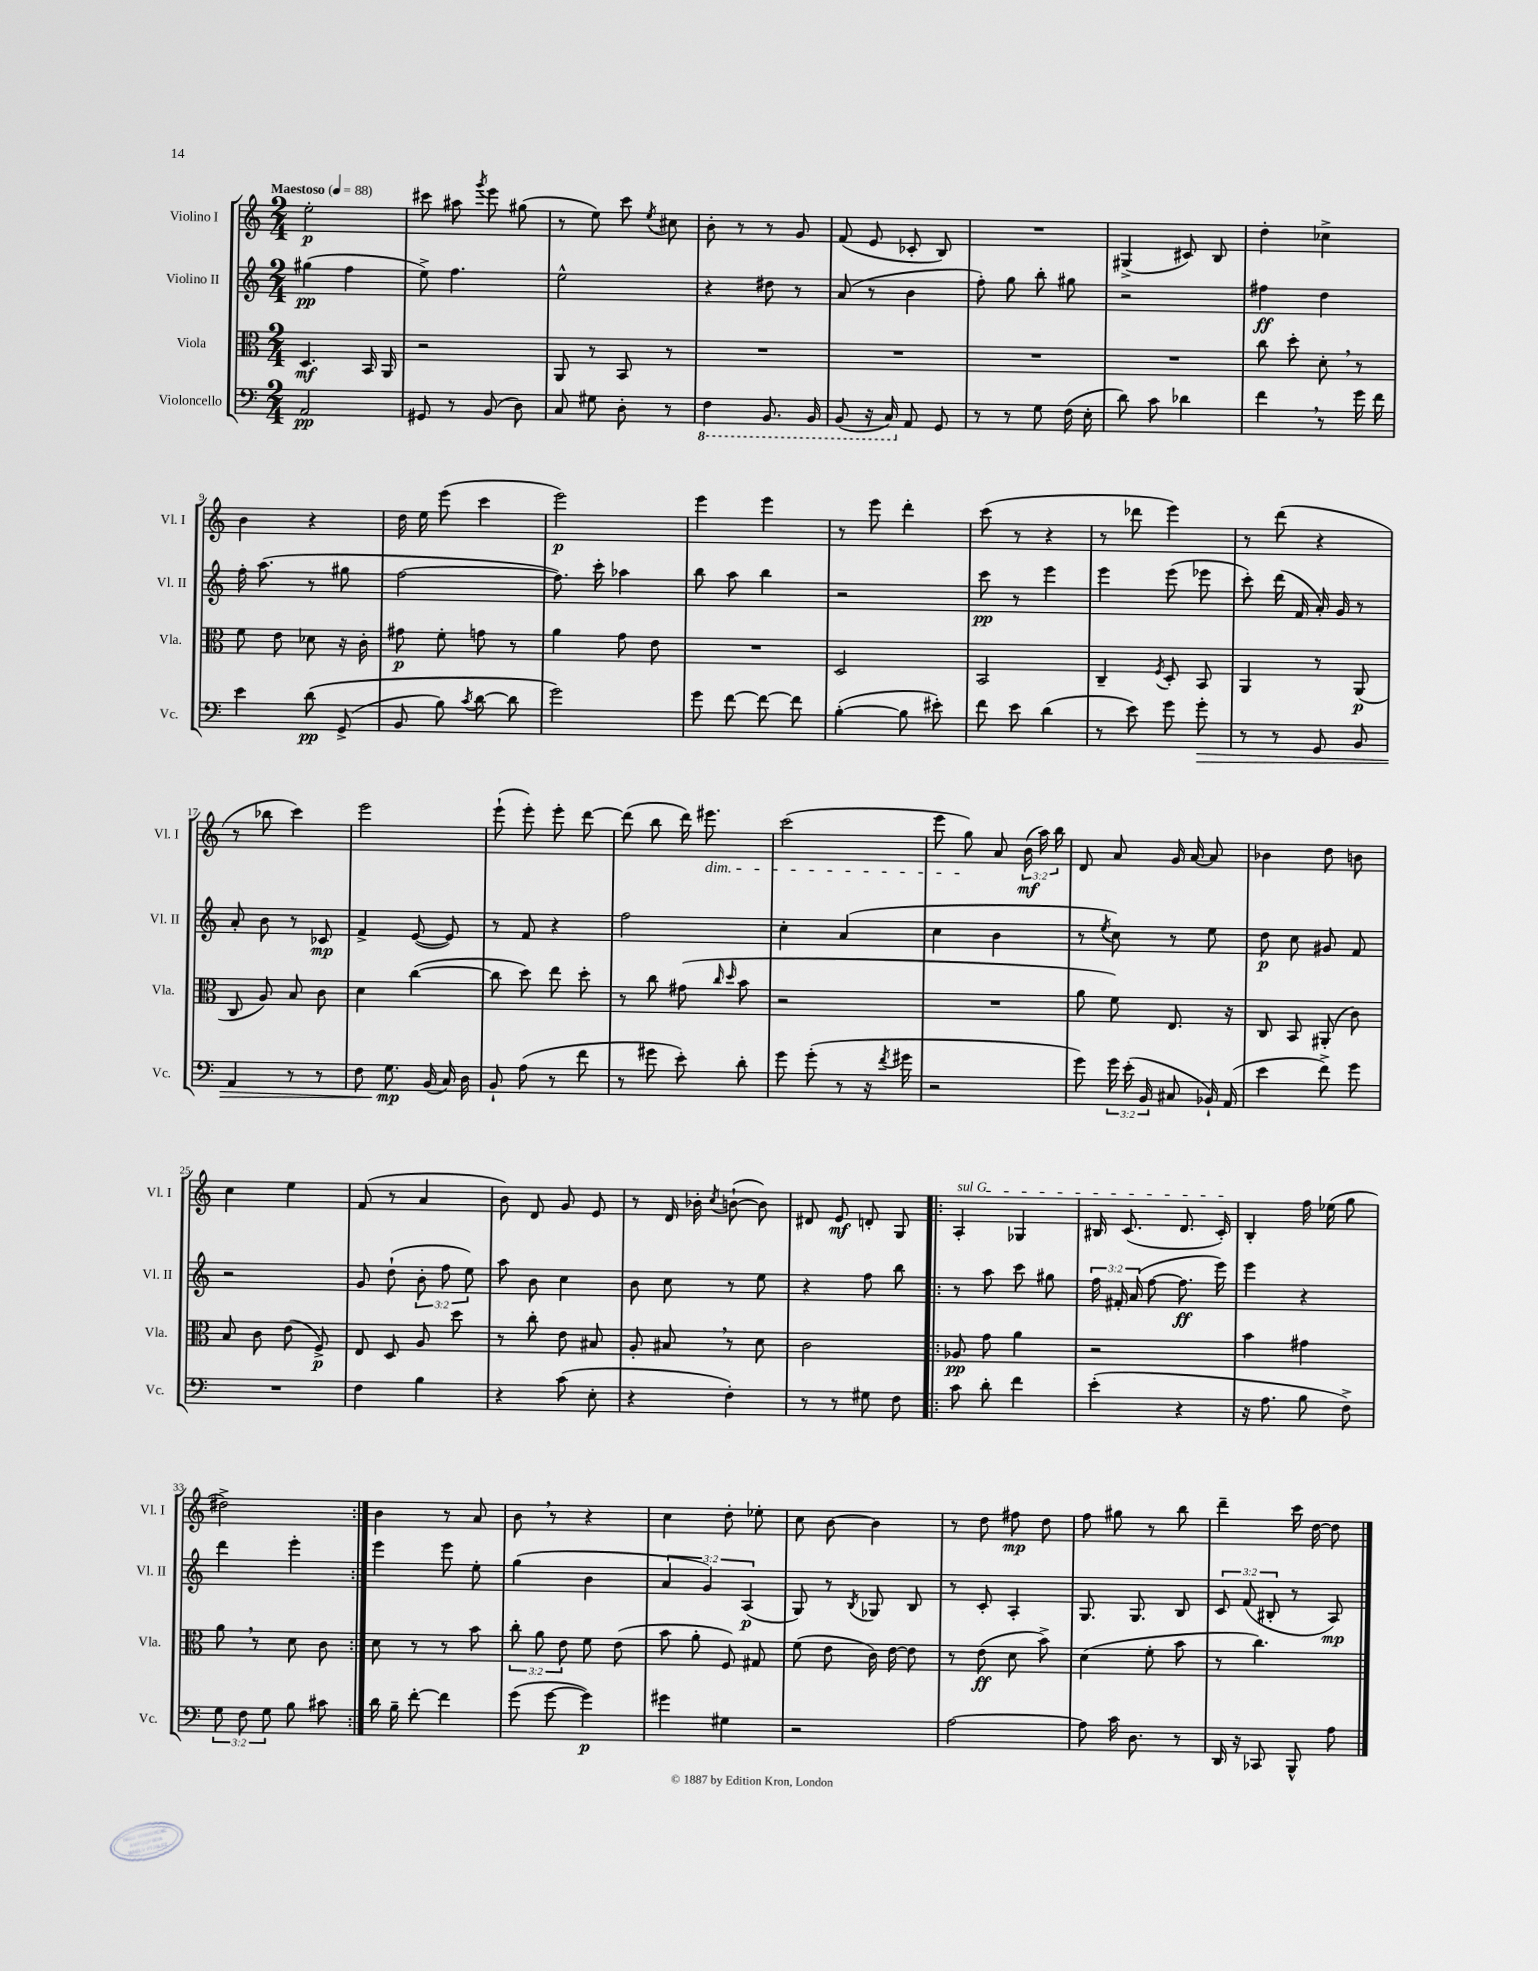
<<
\new StaffGroup <<
\new Staff = "s0" \with { instrumentName = "Violino I" shortInstrumentName = "Vl. I" } {
    \clef treble \key c \major \numericTimeSignature \time 2/4 \override Staff.TupletNumber.text = #tuplet-number::calc-fraction-text \tempo "Maestoso" 4 = 88
    \autoBeamOff e''2-.\p |
    cis'''8 ais''8 \acciaccatura { g'''8 } e'''8 gis''8( |
    r8 e''8) c'''8 \acciaccatura { e''8 } cis''8 |
    b'8-. r8 r8 g'8 |
    f'8( e'8 ces'8-. b8) |
    R2 |
    gis4->( cis'8) b8 |
    d''4-. ces''4-> |
    b'4 r4 |
    d''16 e''16 e'''8( c'''4 |
    e'''2\p) |
    e'''4 e'''4 |
    r8 e'''8 d'''4-. |
    c'''8( r8 r4 |
    r8 des'''8 e'''4) |
    r8 d'''8( r4 |
    r8 bes''8 c'''4) |
    e'''2 |
    e'''8-!( e'''8-.) e'''8-. d'''8~ |
    d'''8( b''8 d'''16) eis'''8.\dim |
    c'''2( |
    e'''8 g''8\!) a'8 \tuplet 3/2 { b'16\mf( a''16) b''16 } |
    d'8 a'8 g'16 a'16~ a'8 |
    bes'4 d''8 b'8 |
    c''4 e''4 |
    f'8( r8 a'4 |
    b'8) d'8 g'8 e'8 |
    r8 d'16 bes'16-. \acciaccatura { c''8 } b'8~-!( b'8) |
    dis'8 e'8\mf d'8-. g8 |
    \repeat volta 2 { \once \override TextSpanner.bound-details.left.text = \markup { \italic "sul G" } a4-.\startTextSpan ges4 |
    bis16 c'8.( d'8. c'16-.\stopTextSpan) |
    b4-. f''16 ees''16( g''8 |
    dis''2->) | }
    b'4 r8 a'8 |
    b'8 \breathe r8 r4 |
    c''4 d''8-. ees''8-. |
    c''8 b'8~ b'4 |
    r8 d''8 fis''8\mp d''8 |
    f''8 gis''8 r8 b''8 |
    d'''4-- c'''16 d''16~ d''8 \bar "|." |
}
\new Staff = "s1" \with { instrumentName = "Violino II" shortInstrumentName = "Vl. II" } {
    \clef treble \key c \major \numericTimeSignature \time 2/4 \override Staff.TupletNumber.text = #tuplet-number::calc-fraction-text
    \autoBeamOff gis''4\pp( f''4 |
    e''8->) f''4. |
    e''2-^ |
    r4 dis''8 r8 |
    a'8( r8 b'4 |
    f''8-.) g''8 b''8-. gis''8 |
    r2 |
    fis''4\ff d''4 |
    f''16-. a''8.( r8 gis''8 |
    f''2~ |
    f''8.) c'''16-. aes''4 |
    b''8 a''8 b''4 |
    r2 |
    c'''8\pp r8 e'''4 |
    e'''4 e'''8( ees'''8 |
    c'''8-.) d'''16( f'16 a'16-.) g'16 r8 |
    a'8-. b'8 r8 ces'8\mp |
    f'4-> e'8~( e'8) |
    r8 f'8 r4 |
    f''2 |
    c''4-. a'4( |
    c''4 b'4 |
    r8 \acciaccatura { e''8 } c''8) r8 e''8 |
    d''8\p c''8 gis'8 f'8 |
    r2 |
    g'8 d''8-!( \tuplet 3/2 { b'8-. f''8 e''8) } |
    a''8 b'8 c''4 |
    b'8 c''8 r8 e''8 |
    r4 f''8 b''8 |
    \repeat volta 2 { r8 a''8 c'''8 gis''8 |
    \tuplet 3/2 { f''16 fis'16-. a'16( } f''8~ f''8.\ff e'''16) |
    e'''4 r4 |
    d'''4 e'''4-. | }
    e'''4 e'''8 e''8-. |
    g''4( b'4 |
    \tuplet 3/2 { a'4 g'4) a4\p( } |
    g8) r8 \acciaccatura { b8 } ges8 b8 |
    r8 c'8-. a4-. |
    g8. g8. b8 |
    \tuplet 3/2 { c'8 f'8( bis8-. } r8 a8\mp) \bar "|." |
}
\new Staff = "s2" \with { instrumentName = "Viola" shortInstrumentName = "Vla." } {
    \clef alto \key c \major \numericTimeSignature \time 2/4 \override Staff.TupletNumber.text = #tuplet-number::calc-fraction-text
    \autoBeamOff d4.\mf b,16 a,16 |
    r2 |
    a,8 r8 b,8 r8 |
    R2 |
    R2 |
    R2 |
    R2 |
    c''8 d''8-. d'8-. \breathe r8 |
    f'8 e'8 des'8 r16 c'16-. |
    gis'8\p f'8-. g'8 r8 |
    a'4 g'8 e'8 |
    R2 |
    d2 |
    b,2 |
    c4-- \acciaccatura { f8 } d8-. b,8 |
    a,4 r8 a,8\p( |
    c8 a8) b8 c'8 |
    d'4 c''4~( |
    c''8 d''8) e''8 d''8-. |
    r8 c''8 gis'8( \grace { c''16 d''16 } b'8 |
    r2 |
    R2 |
    a'8 f'8) e8. r16 |
    c8 b,8 ais,8-.( c'8) |
    b8 c'8 e'8( f8->\p) |
    e8 d8 a8 d''8 |
    r8 c''8-. e'8 bis8 |
    a8-. bis8 \breathe r8 d'8 |
    c'2 |
    \repeat volta 2 { aes8\pp g'8 a'4 |
    r2 |
    b'4 gis'4 |
    a'8 \breathe r8 d'8 c'8 | }
    d'8 r8 r8 b'8 |
    \tuplet 3/2 { c''8-. a'8 e'8 } f'8 e'8( |
    b'8 a'8-. f8) gis8 |
    f'8( e'8 c'16) e'16~ e'8 |
    r8 e'8\ff( d'8 b'8->) |
    d'4( f'8-. b'8 |
    r8 c''4.) \bar "|." |
}
\new Staff = "s3" \with { instrumentName = "Violoncello" shortInstrumentName = "Vc." } {
    \clef bass \key c \major \numericTimeSignature \time 2/4 \override Staff.TupletNumber.text = #tuplet-number::calc-fraction-text
    \autoBeamOff a,2\pp |
    gis,8 r8 b,8( d8) |
    c8 gis8 d8-. r8 |
    \ottava #-1 f,4 b,,8. b,,16 |
    b,,8( r16 c,16) \ottava #0 a,8 g,8 |
    r8 r8 g8 f16( e16-. |
    d'8) c'8 des'4 |
    f'4 \breathe r8 g'16 f'16 |
    e'4 d'8\pp\( g,8->( |
    b,8 b8) \acciaccatura { c'8 } d'8~ d'8 |
    g'2\) |
    g'8 f'8~ f'8~ f'8 |
    b4~-.( b8 eis'8-.) |
    f'8 e'8 d'4( |
    r8 e'8) g'8 g'8-.\> |
    r8 r8 g,8 b,8 |
    a,4 r8 r8 |
    f8 g8.\mp\! b,16( c16) d16 |
    b,8-! a8( r8 f'8 |
    r8 gis'8 e'8-.) d'8-. |
    g'8 g'8-.( r8 r16 \acciaccatura { f'8 } gis'16 |
    r2 |
    g'8) \tuplet 3/2 { g'16 e'16-.( b,16 } cis8 bes,16-!) a,16( |
    e'4 f'8->) g'8 |
    R2 |
    f4 b4 |
    r4 c'8( e8-. |
    r4 f4-.) |
    r8 r8 gis8 f8 |
    \repeat volta 2 { c'8 d'8-. f'4 |
    e'4-.( r4 |
    r16 a8. b8 f8->) |
    \tuplet 3/2 { g8 f8 g8 } b8 cis'8 | }
    d'16 b16-- f'8~-. f'4 |
    g'8( g'8~ g'4\p) |
    gis'4 gis4 |
    r2 |
    a2~ |
    a8 c'16 d8. r8 |
    d,16 r16 ces,8 b,,8-^ a8 \bar "|." |
}
>>
>>
